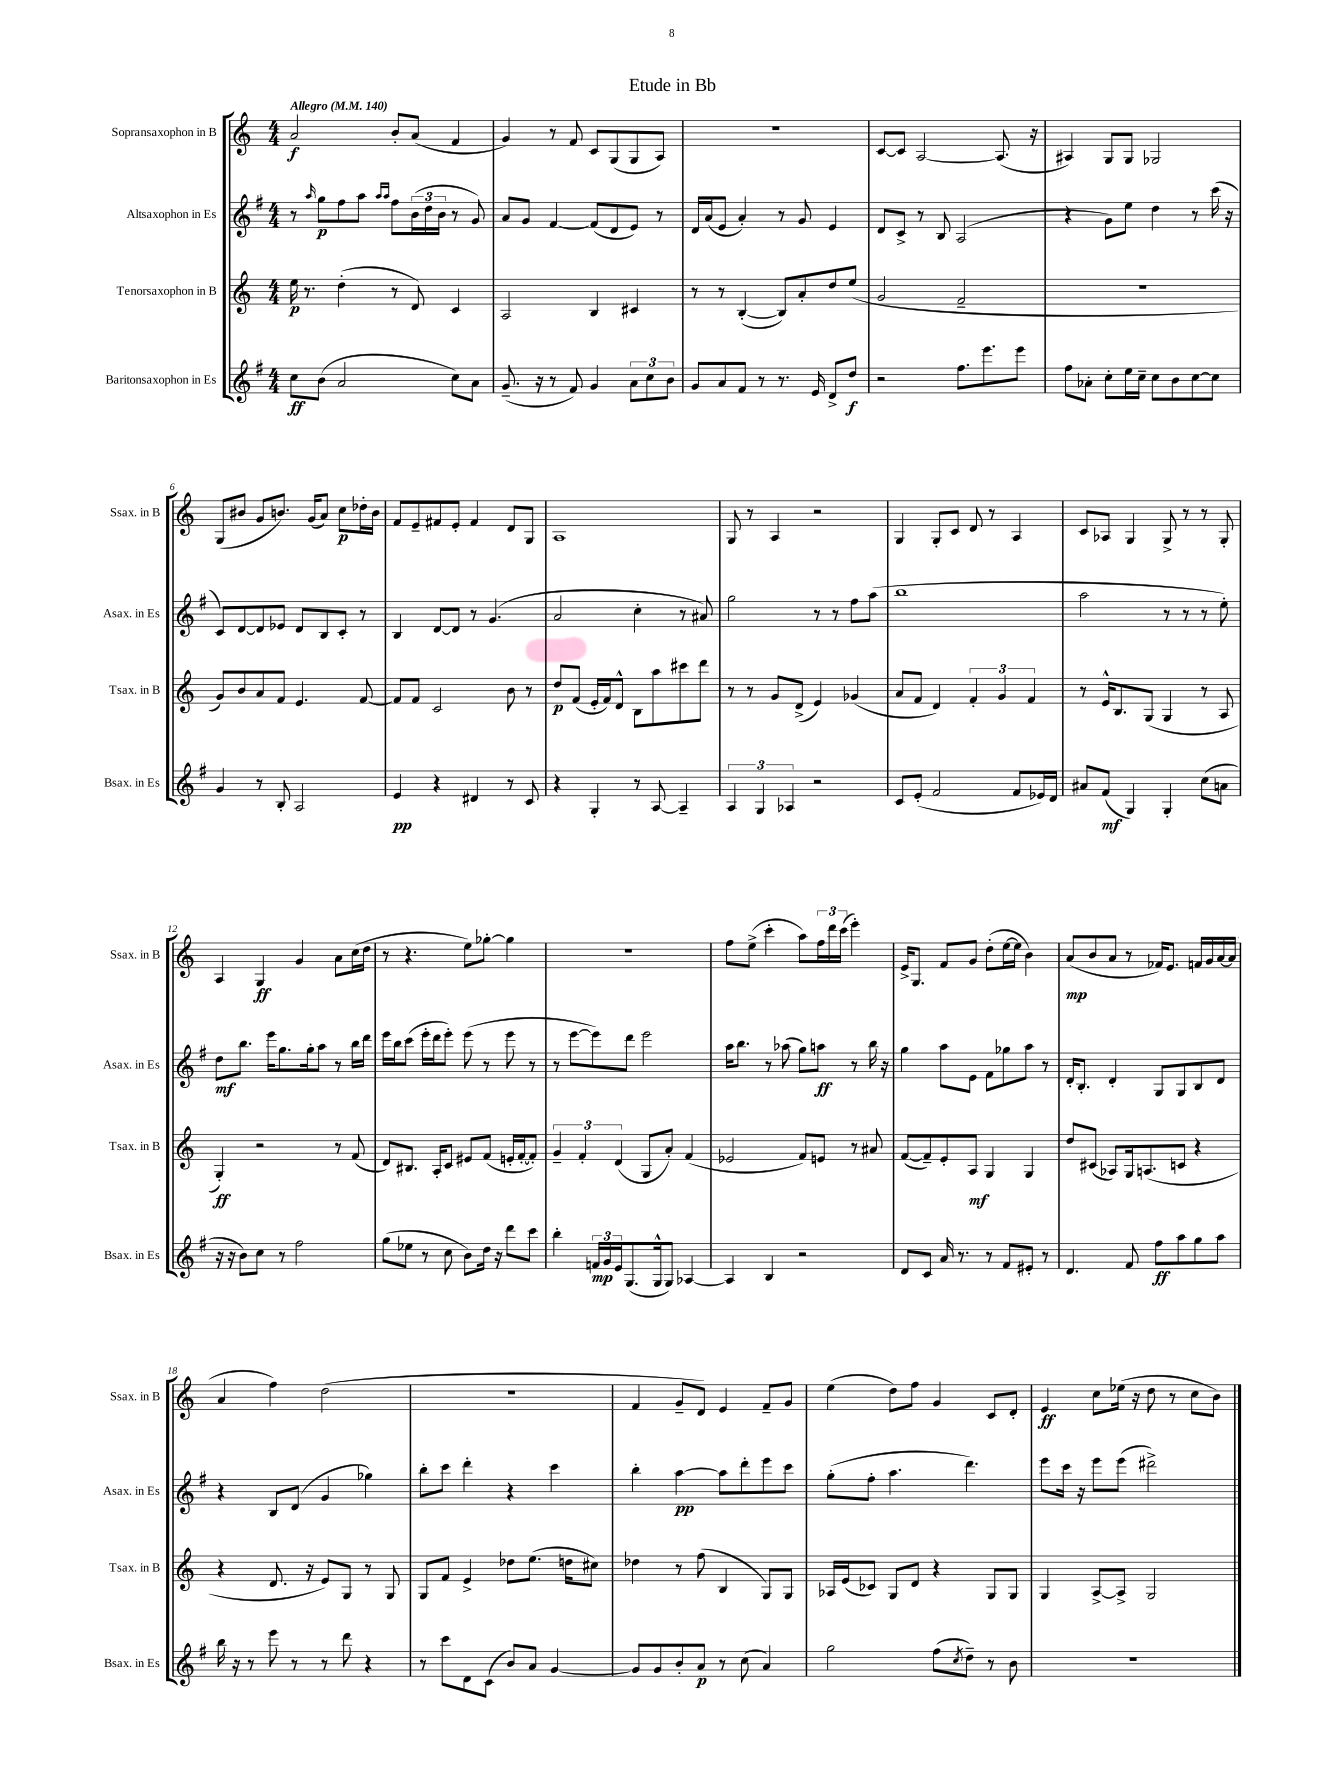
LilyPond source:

\header { title = "Etude in Bb" }
<<
\new StaffGroup <<
\new Staff = "s0" \with { instrumentName = "Sopransaxophon in B" shortInstrumentName = "Ssax. in B" } {
    \clef treble \key c \major \numericTimeSignature \time 4/4 \tempo "Allegro" 4 = 140
    a'2\f b'8-. a'8( f'4 |
    g'4) r8 f'8 c'8 g8( g8 a8) |
    r1 |
    c'8~ c'8 a2~ a8.( r16 |
    ais4) g8 g8 ges2 |
    g8( bis'8 g'8 b'8.) g'16( a'8) c''8\p des''16-. b'16 |
    f'8 e'8-- fis'8 e'8-. fis'4 d'8 g8 |
    a1 |
    g8 r8 a4 r2 |
    g4 g8-. c'8 d'8 r8 a4 |
    c'8 aes8 g4 g8-> r8 r8 g8-. |
    a4 g4\ff g'4 a'8 c''16( d''16 |
    r8 r4. e''8) ges''8~-. ges''4 |
    R1 |
    f''8 e''8->( c'''4-. a''8) \tuplet 3/2 { f''16 d'''16 c'''16( } e'''4-.) |
    e'16-> g8. f'8 g'8 d''8-.( e''16~ e''16 b'4) |
    a'8\mp( b'8 a'8 r8 fes'16) e'8. f'16 g'16 a'16~ a'16( |
    a'4 f''4) d''2( |
    R1 |
    f'4 g'8-- d'8) e'4 f'8-- g'8 |
    e''4( d''8) f''8 g'4 c'8 d'8-. |
    e'4\ff c''8 ees''16( r16 d''8 r8 c''8 b'8) \bar "|." |
}
\new Staff = "s1" \with { instrumentName = "Altsaxophon in Es" shortInstrumentName = "Asax. in Es" } {
    \clef treble \key g \major \numericTimeSignature \time 4/4
    r8 \grace { a''16 } g''8\p fis''8 a''8 \grace { a''16 a''16 } fis''8 \tuplet 3/2 { b'16( d''16 b'16 } r8 g'8) |
    a'8 g'8 fis'4~ fis'8( d'8 e'8) r8 |
    d'16 a'16( e'8 a'4-.) r8 g'8 e'4 |
    d'8 c'8-> r8 b8 a2( |
    r4 g'8) e''8 d''4 r8 c'''16( r16 |
    c'8) d'8~ d'8 ees'8 d'8 b8 c'8-. r8 |
    b4 d'8~ d'8 r8 g'4.( |
    a'2 c''4-. r8 ais'8) |
    g''2 r8 r8 fis''8 a''8( |
    b''1 |
    a''2 r8 r8 r8 e''8-.) |
    d''8\mf b''8. e'''16 g''8. g''16-. a''8 r8 b''16 d'''16 |
    e'''16 b''16 c'''8( e'''16-. d'''16 e'''8-.) e'''8( r8 e'''8 r8 |
    r8 e'''8~ e'''8) d'''8 e'''2 |
    a''16 b''8. r8 aes''8( g''8) a''8\ff r8 b''16 r16 |
    g''4 a''8 e'8 fis'8 ges''8 a''8 r8 |
    d'16-. b8.-. d'4-. g8 g8 b8 d'8 |
    r4 b8 d'8( g'4 ges''4) |
    b''8-. c'''8 d'''4-. r4 c'''4 |
    b''4-. a''4~\pp a''8 d'''8-. e'''8 c'''8 |
    g''8-.( fis''8-. a''4. d'''4.) |
    e'''8 c'''16 r16 e'''8 e'''8( dis'''2->) \bar "|." |
}
\new Staff = "s2" \with { instrumentName = "Tenorsaxophon in B" shortInstrumentName = "Tsax. in B" } {
    \clef treble \key c \major \numericTimeSignature \time 4/4
    e''16\p r8. d''4-.( r8 d'8) c'4 |
    a2 b4 cis'4 |
    r8 r8 b4~-.( b8) a'8-. d''8 e''8( |
    g'2 f'2-- |
    R1 |
    g'8) b'8 a'8 f'8 e'4. f'8~ |
    f'8 f'8 c'2 b'8 r8 |
    d''8\p f'8( e'16-. f'16) d'8-^ b8 a''8 cis'''8 d'''8 |
    r8 r8 g'8 d'8->( e'4) ges'4( |
    a'8 f'8 d'4) \tuplet 3/2 { f'4-. g'4 f'4 } |
    r8 e'16-^ b8. g8( g4 r8 a8 |
    g4-.\ff) r2 r8 f'8( |
    d'8) bis8. a16-. c'8 eis'8 f'8( e'16-. f'16~-. f'8-.) |
    \tuplet 3/2 { g'4-- f'4-. d'4( } g8 a'8-.) f'4( |
    ees'2 f'8) e'8 r8 ais'8 |
    f'8~( f'8--) e'8-. a8\mf g4 g4 |
    d''8 cis'8( aes8) g16 a8.( c'8 r4 |
    r4 d'8. r16 e'8) g8 r8 g8 |
    g8 f'8 e'4-> des''8 e''8.( d''16 cis''8) |
    des''4 r8 f''8( b4 g8) g8 |
    aes16 e'16( ces'8) g8 d'8 r4 g8 g8 |
    g4 a8~-> a8-> g2 \bar "|." |
}
\new Staff = "s3" \with { instrumentName = "Baritonsaxophon in Es" shortInstrumentName = "Bsax. in Es" } {
    \clef treble \key g \major \numericTimeSignature \time 4/4
    c''8\ff b'8( a'2 c''8) a'8 |
    g'8.--( r16 r8 fis'8) g'4 \tuplet 3/2 { a'8 c''8 b'8 } |
    g'8 a'8 fis'8 r8 r8. e'16 d'8-> d''8\f |
    r2 fis''8. e'''8. e'''8 |
    fis''8 aes'8-. c''8-. e''16 c''16-- c''8 b'8 c''8~ c''8 |
    g'4 r8 b8-. a2 |
    e'4\pp r4 dis'4 r8 c'8 |
    r4 g4-. r8 a8~ a4-- |
    \tuplet 3/2 { a4 g4 aes4 } r2 |
    c'8 e'8-.( fis'2 fis'8 ees'16) d'16 |
    ais'8 fis'8\mf( g4) g4-. c''8( a'8 |
    r16 r16 b'8) c''8 r8 fis''2 |
    g''8( ees''8 r8 c''8 b'8) d''16 r16 d'''8 c'''8 |
    b''4-. \tuplet 3/2 { f'16\mp g'16 e'16 } g8.( g16-^ g8) aes4~ |
    aes4 b4 r2 |
    d'8 c'8 a'16 r8. r8 fis'8 eis'8-. r8 |
    d'4. fis'8 fis''8\ff a''8 g''8 a''8 |
    b''16 r16 r8 e'''8 r8 r8 d'''8 r4 |
    r8 c'''8 d'8 c'8( b'8) a'8 g'4~ |
    g'8 g'8 b'8-. a'8\p r8 c''8( a'4) |
    g''2 fis''8( \acciaccatura { c''8 } d''8--) r8 b'8 |
    R1 \bar "|." |
}
>>
>>
